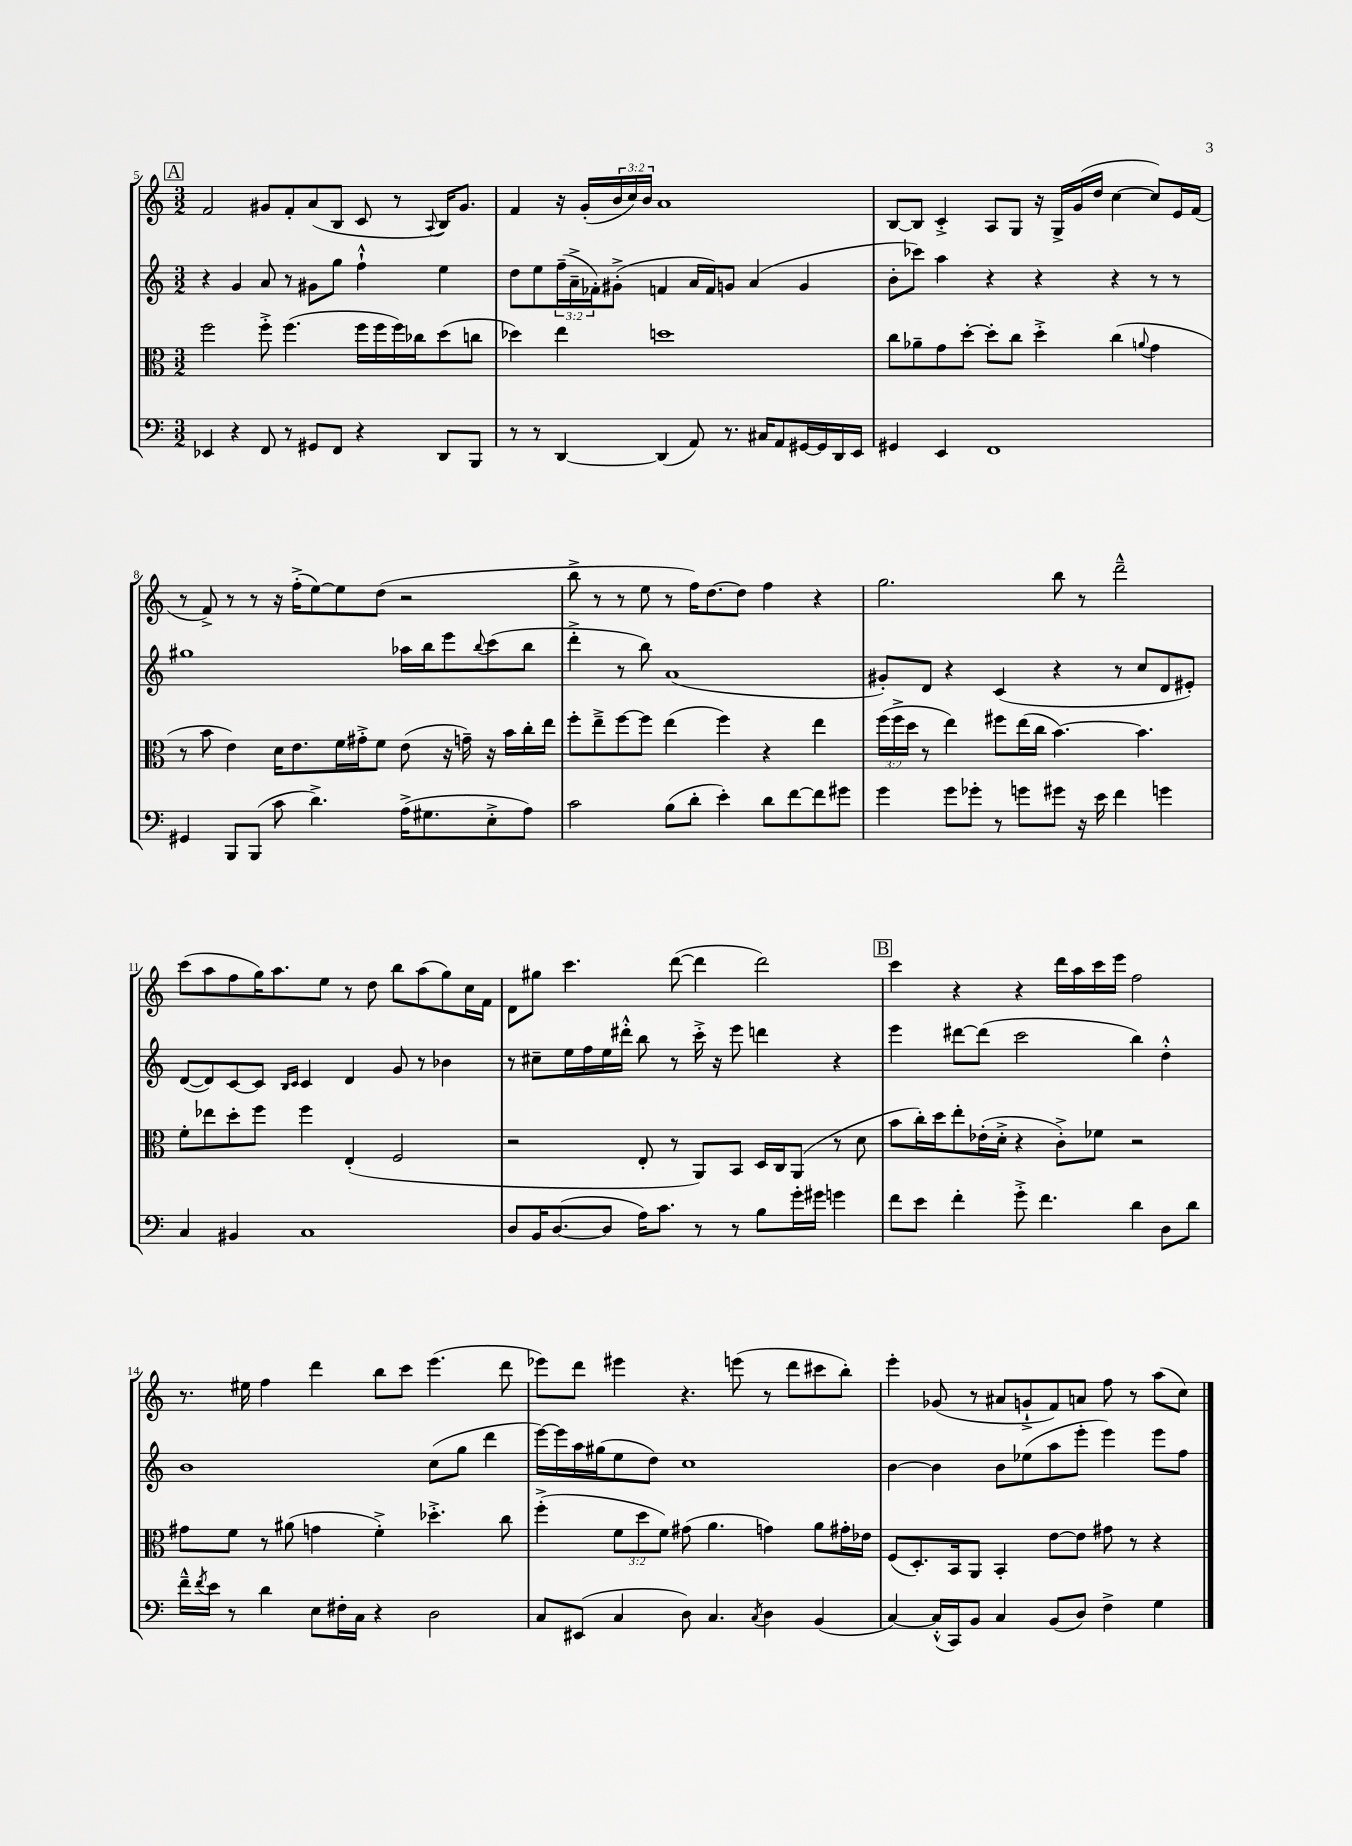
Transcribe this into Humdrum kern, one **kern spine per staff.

**kern	**kern	**kern	**kern
*staff4	*staff3	*staff2	*staff1
*clefF4	*clefC3	*clefG2	*clefG2
*k[]	*k[]	*k[]	*k[]
*M3/2	*M3/2	*M3/2	*M3/2
4EE-	2ff	4r	2f
4r	.	4g	.
8FF	8ff'^	8a	8g#
8r	(4.ff	8r	8f'
8GG#	.	8g#	(8a
8FF	.	8gg	8B
4r	16ff	4ff`^^	8c
.	16ff	.	.
.	16ff)	.	8r
.	16cc-	.	.
.	.	.	8qqA
8DD	(8dd	4ee	16B)
.	.	.	8.g#
8BBB	8cc	.	.
=	=	=	=
8r	4dd-)	8dd	4f
8r	.	8ee	.
[4DD	4ee	(24ff~	16r
.	.	24a~^	.
.	.	.	(16g'
.	.	24f-')	.
.	.	(8g#'^	24b
.	.	.	24cc)
.	.	.	24b
(4DD]	1dd	4f	1a
8AA)	.	16a	.
.	.	16f)	.
8.r	.	8g	.
.	.	(4a	.
16C#	.	.	.
8AA	.	.	.
[16GG#	.	4g	.
16GG#]	.	.	.
16DD	.	.	.
16EE	.	.	.
=	=	=	=
4GG#	8cc	8b'	[8B
.	8a-~	8ccc-)	8B]
4EE	8g	4aa	4c'^
.	[8dd'	.	.
1FF	8dd']	4r	8A
.	8cc	.	8G
.	4dd'^	4r	16r
.	.	.	16G^
.	.	.	(16g
.	.	.	16dd
.	(4cc	4r	[4cc
.	8qqa	.	.
.	4g	8r	8cc])
.	.	8r	16e
.	.	.	(16f
=	=	=	=
4GG#	8r	1gg#	8r
.	8b	.	8f^)
8BBB	4e)	.	8r
(8BBB	.	.	8r
8c	16d	.	16r
.	8.e	.	(16ff'^
4.d^)	.	.	[8ee)
.	16f	.	8ee]
.	16g#'^	.	.
.	8f	.	(8dd
(16A^	(8e	16aa-	2r
8.G#	.	16bb	.
.	16r	8eee	.
.	16g~)	.	.
.	.	8qqbb	.
8E'^	16r	(8ccc	.
.	16b	.	.
8A)	16cc'	8bb	.
.	16ee	.	.
=	=	=	=
2c	8ff'	4ddd'^	8bb^
.	8ee~^	.	8r
.	[8ff	8r	8r
.	8ff]	8bb)	8ee
(8B	(4ee	(1a	8r
8d'	.	.	16ff)
.	.	.	[8.dd
4e')	4ff)	.	.
.	.	.	8dd]
8d	4r	.	4ff
[8f	.	.	.
8f]	4ee	.	4r
8g#	.	.	.
=	=	=	=
4g	(24ff	8g#')	2.gg
.	24ff^	.	.
.	24dd	.	.
.	8r	8d	.
8g	4ee)	4r	.
8g-'	.	.	.
8r	8ff#	(4c	.
8g	(16ee	.	.
.	16cc	.	.
8g#	[4.b)	4r	8bb
16r	.	.	8r
16e	.	.	.
4f	.	8r	2ddd~^^
.	4.b]	8cc	.
4g	.	8d	.
.	.	8e#')	.
=	=	=	=
4C	8f'	([8d	(8ccc
.	8ee-	8d])	8aa
4BB#	8dd'	[8c	8ff
.	8ff	8c]	16gg)
.	.	.	8.aa
.	.	16qqB	.
.	.	16qqc	.
1C	4ff	4c	.
.	.	.	8ee
.	(4E'	4d	8r
.	.	.	8dd
.	2F	8g	8bb
.	.	8r	(8aa
.	.	4b-	8gg)
.	.	.	16cc
.	.	.	16f
=	=	=	=
8D	2r	8r	8d
16BB	.	8cc#~	8gg#
([8.D	.	.	.
.	.	16ee	4.ccc
.	.	16ff	.
8D]	.	16ee	.
.	.	16ddd#'^^	.
16A)	8E'	8bb	.
8.c	.	.	.
.	8r	8r	([8ddd
8r	8AA)	16ccc'^	4ddd]
.	.	16r	.
8r	8BB	8eee	.
8B	16D	4ddd	2ddd)
.	16C	.	.
16g'	(8AA	.	.
16g#	.	.	.
4g	8r	4r	.
.	8d	.	.
=	=	=	=
8f	8b	4eee	4ccc
8e	16cc')	.	.
.	16dd	.	.
4f'	8ee'	[8ddd#	4r
.	(16e-'	(8ddd#]	.
.	16d'^	.	.
8g'^	4r	2ccc	4r
4.f	.	.	.
.	8c'^)	.	16ddd
.	.	.	16aa
.	8f-	.	16ccc
.	.	.	16eee
4d	2r	4bb)	2ff
8D	.	4dd'^^	.
8d	.	.	.
=	=	=	=
16f~^^	8g#	1b	8.r
8qf	.	.	.
16e	.	.	.
8r	8f	.	.
.	.	.	16ee#
4d	8r	.	4ff
.	(8a#	.	.
8E	4g	.	4ddd
16F#'	.	.	.
16C	.	.	.
4r	4f'^)	.	8bb
.	.	.	8ccc
2D	4.dd-'^	(8cc	(4.eee
.	.	8gg	.
.	.	4ddd	.
.	8cc	.	8ddd
=	=	=	=
8C	(4ff'^	[16eee)	8eee-)
.	.	16eee]	.
(8EE#	.	16aa	8ddd
.	.	(16gg#	.
4C	12f	8ee	4eee#
.	12dd	.	.
.	.	8dd)	.
.	12f)	.	.
8D)	(8g#	1cc	4.r
4.C	4.a	.	.
.	.	.	(8eee
8qC	.	.	.
4D	4g)	.	8r
.	.	.	8ddd
(4BB	8a	.	8ccc#
.	16g#'	.	8bb')
.	16e-	.	.
=	=	=	=
[4C)	(8F	[4b	4eee'
.	8.D')	.	.
(16C'^^]	.	4b]	(8g-
16CC)	16BB	.	.
8BB	8AA	.	8r
4C	4BB'	8b	8a#
.	.	(8ee-	8g`^
(8BB	[8e	8aa	8f)
8D)	8e]	8eee'	8a
4F^	8g#	4eee)	8ff
.	8r	.	8r
4G	4r	8eee	(8aa
.	.	8ff	8cc)
==	==	==	==
*-	*-	*-	*-
